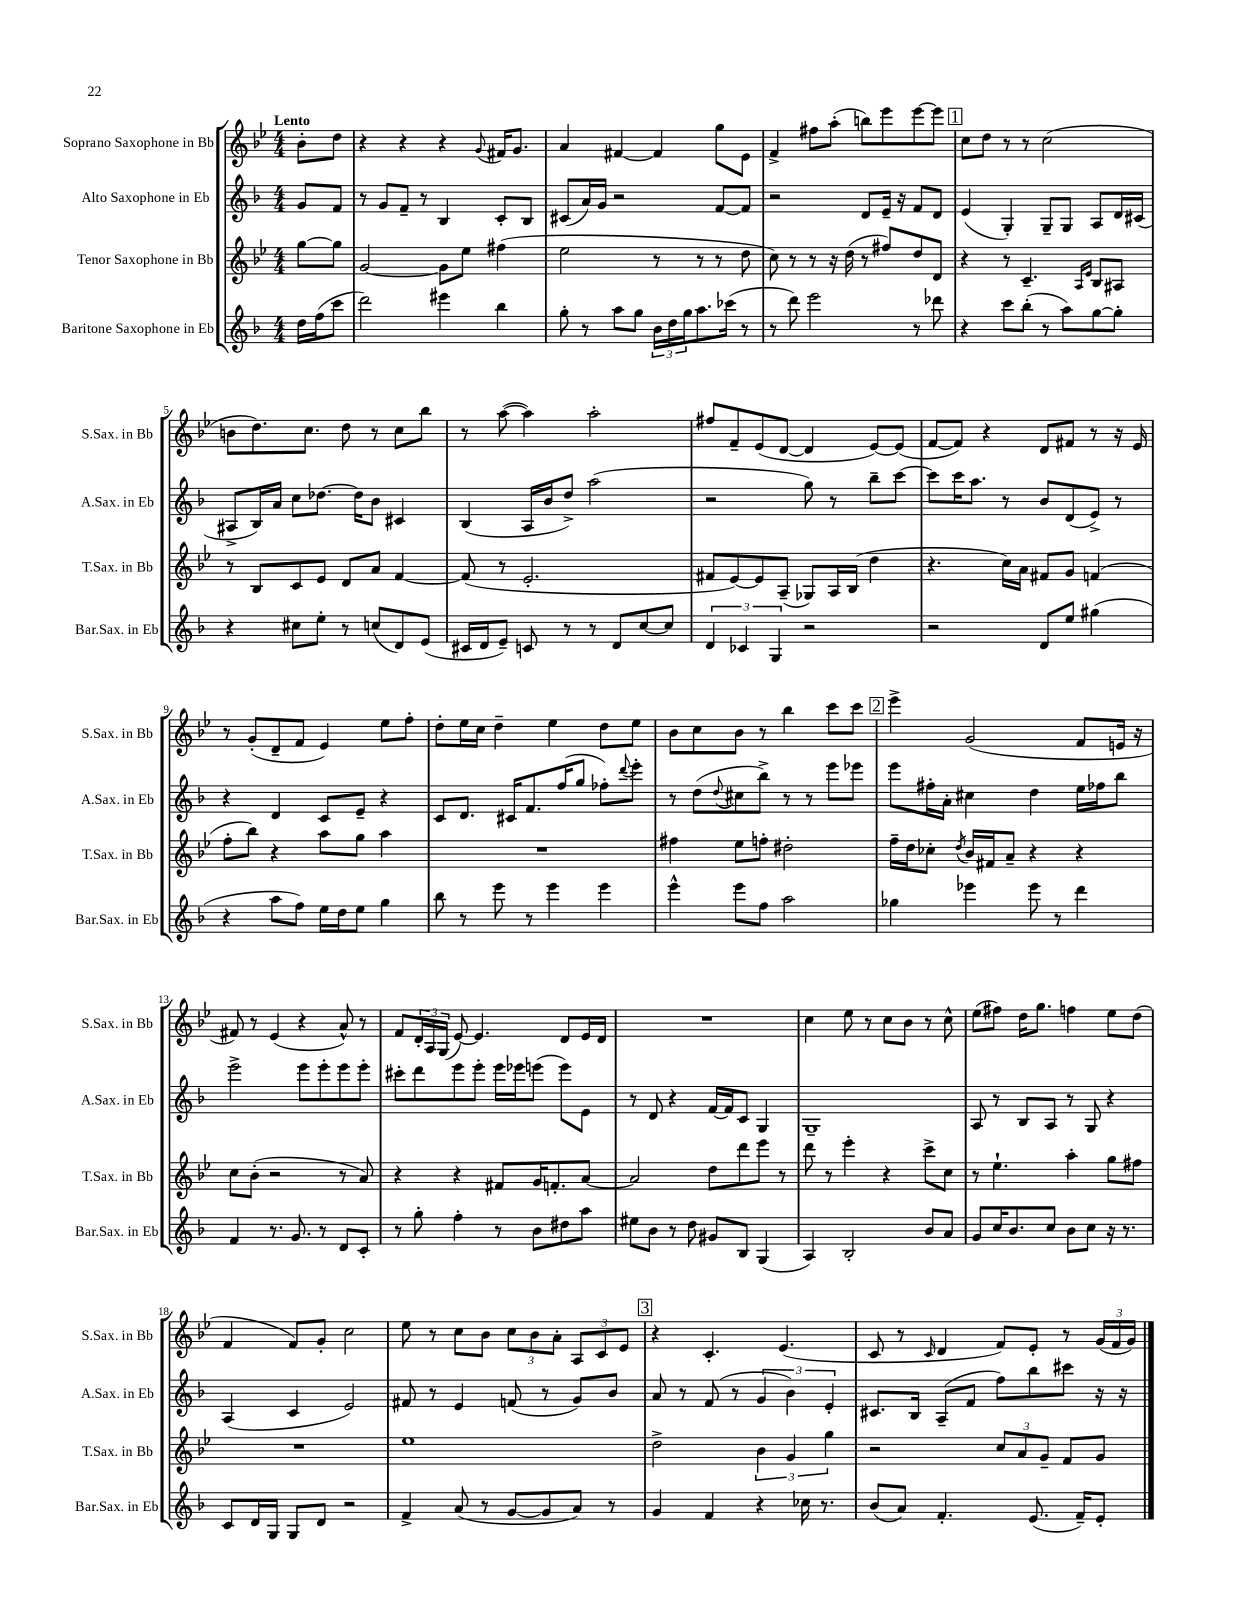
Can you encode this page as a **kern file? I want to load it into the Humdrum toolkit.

**kern	**kern	**kern	**kern
*staff4	*staff3	*staff2	*staff1
*clefG2	*clefG2	*clefG2	*clefG2
*k[b-]	*k[b-e-]	*k[b-]	*k[b-e-]
*M4/4	*M4/4	*M4/4	*M4/4
16dd	[8gg	8g	8b-'
(16ff	.	.	.
8ccc	8gg]	8f	8dd
=	=	=	=
2ddd)	[2g	8r	4r
.	.	8g	.
.	.	8f~	4r
.	.	8r	.
4eee#	8g]	4B-	4r
.	8ee-	.	.
.	.	.	8qqg
4bb-	(4ff#	8c'	16f#
.	.	.	8.g
.	.	8B-	.
=	=	=	=
8gg'	2ee-	(8c#	4a
8r	.	16a)	.
.	.	16g	.
8aa	.	2r	[4f#
8gg	.	.	.
24b-	8r	.	4f#]
24dd	.	.	.
24gg	.	.	.
8.aa	8r	.	.
.	8r	[8f	8gg
(16ccc-	.	.	.
8r	8dd	8f]	8e-
=	=	=	=
8r	8cc)	2r	4f^
8ddd)	8r	.	.
2eee	8r	.	8ff#
.	16r	.	(8aa'
.	(16dd	.	.
.	8r	8d	8bb)
.	8ff#)	16e~	8eee-
.	.	16r	.
8r	8dd	8f	[8eee-
8ddd-	8d	8d	8eee-]
=	=	=	=
4r	4r	(4e	8cc
.	.	.	8dd
8ccc	8r	4G')	8r
(8bb-'	4.c~	.	8r
8r	.	8G~	(2cc
8aa)	.	8G	.
.	16qqA	.	.
.	16qqe-	.	.
[8gg	8B-	8A	.
8gg']	8A#	16d	.
.	.	(16c#	.
=	=	=	=
4r	8r	8A#^	8b
.	8B-	16B-)	8.dd)
.	.	16a	.
8cc#	8c	8cc	.
.	.	.	8.cc
8ee'	8e-	[8.dd-	.
8r	8d	.	8dd
.	.	16dd-]	.
(8cc	8a	8b-	8r
8d)	[4f	4c#	8cc
(8e	.	.	8bb-
=	=	=	=
16c#	(8f]	(4B-	8r
16d	.	.	.
8e~)	8r	.	([8aa
8c	2.e-'	16A	4aa])
.	.	16b-	.
8r	.	8dd^)	.
8r	.	(2aa	2aa'
8d	.	.	.
[8cc	.	.	.
8cc]	.	.	.
=	=	=	=
6d	8f#	2r	8ff#
.	[8e-)	.	8f~
6c-	.	.	.
.	8e-]	.	(8e-
6G	.	.	.
.	(8A~	.	[8d
2r	8G-)	8gg)	4d]
.	16A	8r	.
.	(16B-	.	.
.	4dd	8bb-~	[8e-)
.	.	[8ccc	(8e-]
=	=	=	=
2r	4.r	8ccc]	[8f
.	.	16ccc	8f])
.	.	8.aa	.
.	.	.	4r
.	16cc)	8r	.
.	16a	.	.
8d	8f#	8b-	8d
8ee	8g	(8d	8f#
(4gg#	(4f	8e^)	8r
.	.	8r	16r
.	.	.	16e-
=	=	=	=
4r	8ff'	4r	8r
.	8bb-)	.	(8g'
8aa	4r	4d	8d~
8ff)	.	.	8f
16ee	8aa	8c	4e-)
16dd	.	.	.
8ee	8gg	8e~	.
4gg	4aa	4r	8ee-
.	.	.	8ff'
=	=	=	=
8bb-	1r	8c	8dd'
8r	.	8.d	16ee-
.	.	.	16cc
8eee	.	.	4dd~
.	.	16c#	.
8r	.	8.f	.
4eee	.	.	4ee-
.	.	(16ff	.
.	.	8gg	.
4eee	.	8ff-')	8dd
.	.	8qqddd	.
.	.	8eee'	8ee-
=	=	=	=
4eee^^	4ff#	8r	8b-
.	.	(8dd	8cc
.	.	8qqdd	.
8eee	8ee-	8cc#	8b-
8ff	8ff'	8bb-^)	8r
2aa	2dd#'	8r	4bb-
.	.	8r	.
.	.	8eee	8ccc
.	.	8eee-	8ccc
=	=	=	=
4gg-	16ff~	8eee	4eee-^
.	16dd	.	.
.	8cc-'	16ff#'	.
.	.	16a'	.
.	8qdd	.	.
4eee-	16b-	4cc#	(2g
.	16f#	.	.
.	8a~	.	.
8eee-	4r	4dd	.
8r	.	.	.
4ddd	4r	16ee	8f
.	.	16ff-	.
.	.	8bb-	16e
.	.	.	16r
=	=	=	=
4f	8cc	2eee^	8f#)
.	(8b-'	.	8r
8.r	2r	.	(4e-
8.g	.	.	.
.	.	8eee	4r
8r	.	8eee'	.
8d	8r	8eee	8a^^)
8c'	8a)	8eee'	8r
=	=	=	=
8r	4r	8ccc#'	8f
8gg'	.	8ddd	24d'
.	.	.	24A
.	.	.	(24G
4ff'	4r	8eee	[8e-)
.	.	8eee'	4.e-]
8r	8f#	16eee	.
.	.	16eee-	.
8b-	16g	(8eee	.
.	8.f'	.	.
8dd#	.	8eee)	8d
8aa	[8a	8e	16e-
.	.	.	16d
=	=	=	=
8ee#	2a]	8r	1r
8b-	.	8d	.
8r	.	4r	.
8dd	.	.	.
8g#	8dd	[16f	.
.	.	16f]	.
8B-	8ddd	8c	.
(4G	8eee-	4G	.
.	8r	.	.
=	=	=	=
4A)	8ddd	1G~	4cc
.	8r	.	.
2B-'	4eee-'	.	8ee-
.	.	.	8r
.	4r	.	8cc
.	.	.	8b-
8b-	8ccc^	.	8r
8a	8cc	.	8cc^^
=	=	=	=
8g	8r	8A	(8ee-
16cc	4.ee-`	8r	8ff#)
8.b-	.	.	.
.	.	8B-	16dd
.	.	.	8.gg
8cc	.	8A	.
8b-	4aa'	8r	4ff
8cc	.	8G	.
16r	8gg	4r	8ee-
8.r	.	.	.
.	8ff#	.	(8dd
=	=	=	=
8c	1r	(4A	4f
16d	.	.	.
16G	.	.	.
8G	.	4c	8f)
8d	.	.	8g'
2r	.	2e)	2cc
=	=	=	=
4f^	1ee-	8f#	8ee-
.	.	8r	8r
(8a	.	4e	8cc
8r	.	.	8b-
[8g	.	(8f	12cc
.	.	.	12b-
8g]	.	8r	.
.	.	.	12a'
8a)	.	8g)	12A
.	.	.	12c
8r	.	8b-	.
.	.	.	12e-
=	=	=	=
4g	2dd^	8a	4r
.	.	8r	.
4f	.	(8f	4.c'
.	.	8r	.
4r	6b-	6g	.
.	.	.	(4.e-
.	6g	6b-)	.
16cc-	.	.	.
8.r	.	.	.
.	6gg	6e'	.
=	=	=	=
(8b-	2r	8.c#	8c
8a)	.	.	8r
.	.	16B-	.
.	.	.	16qqc
4.f'	.	(8A~	4d
.	.	8f	.
.	12cc	8ff)	8f)
.	12a	.	.
(8.e	.	8bb-	8e-'
.	12g~	.	.
.	8f	8ccc#	8r
16f~)	.	.	.
8e'	8g	16r	(24g
.	.	.	24f
.	.	16r	.
.	.	.	24g)
==	==	==	==
*-	*-	*-	*-
